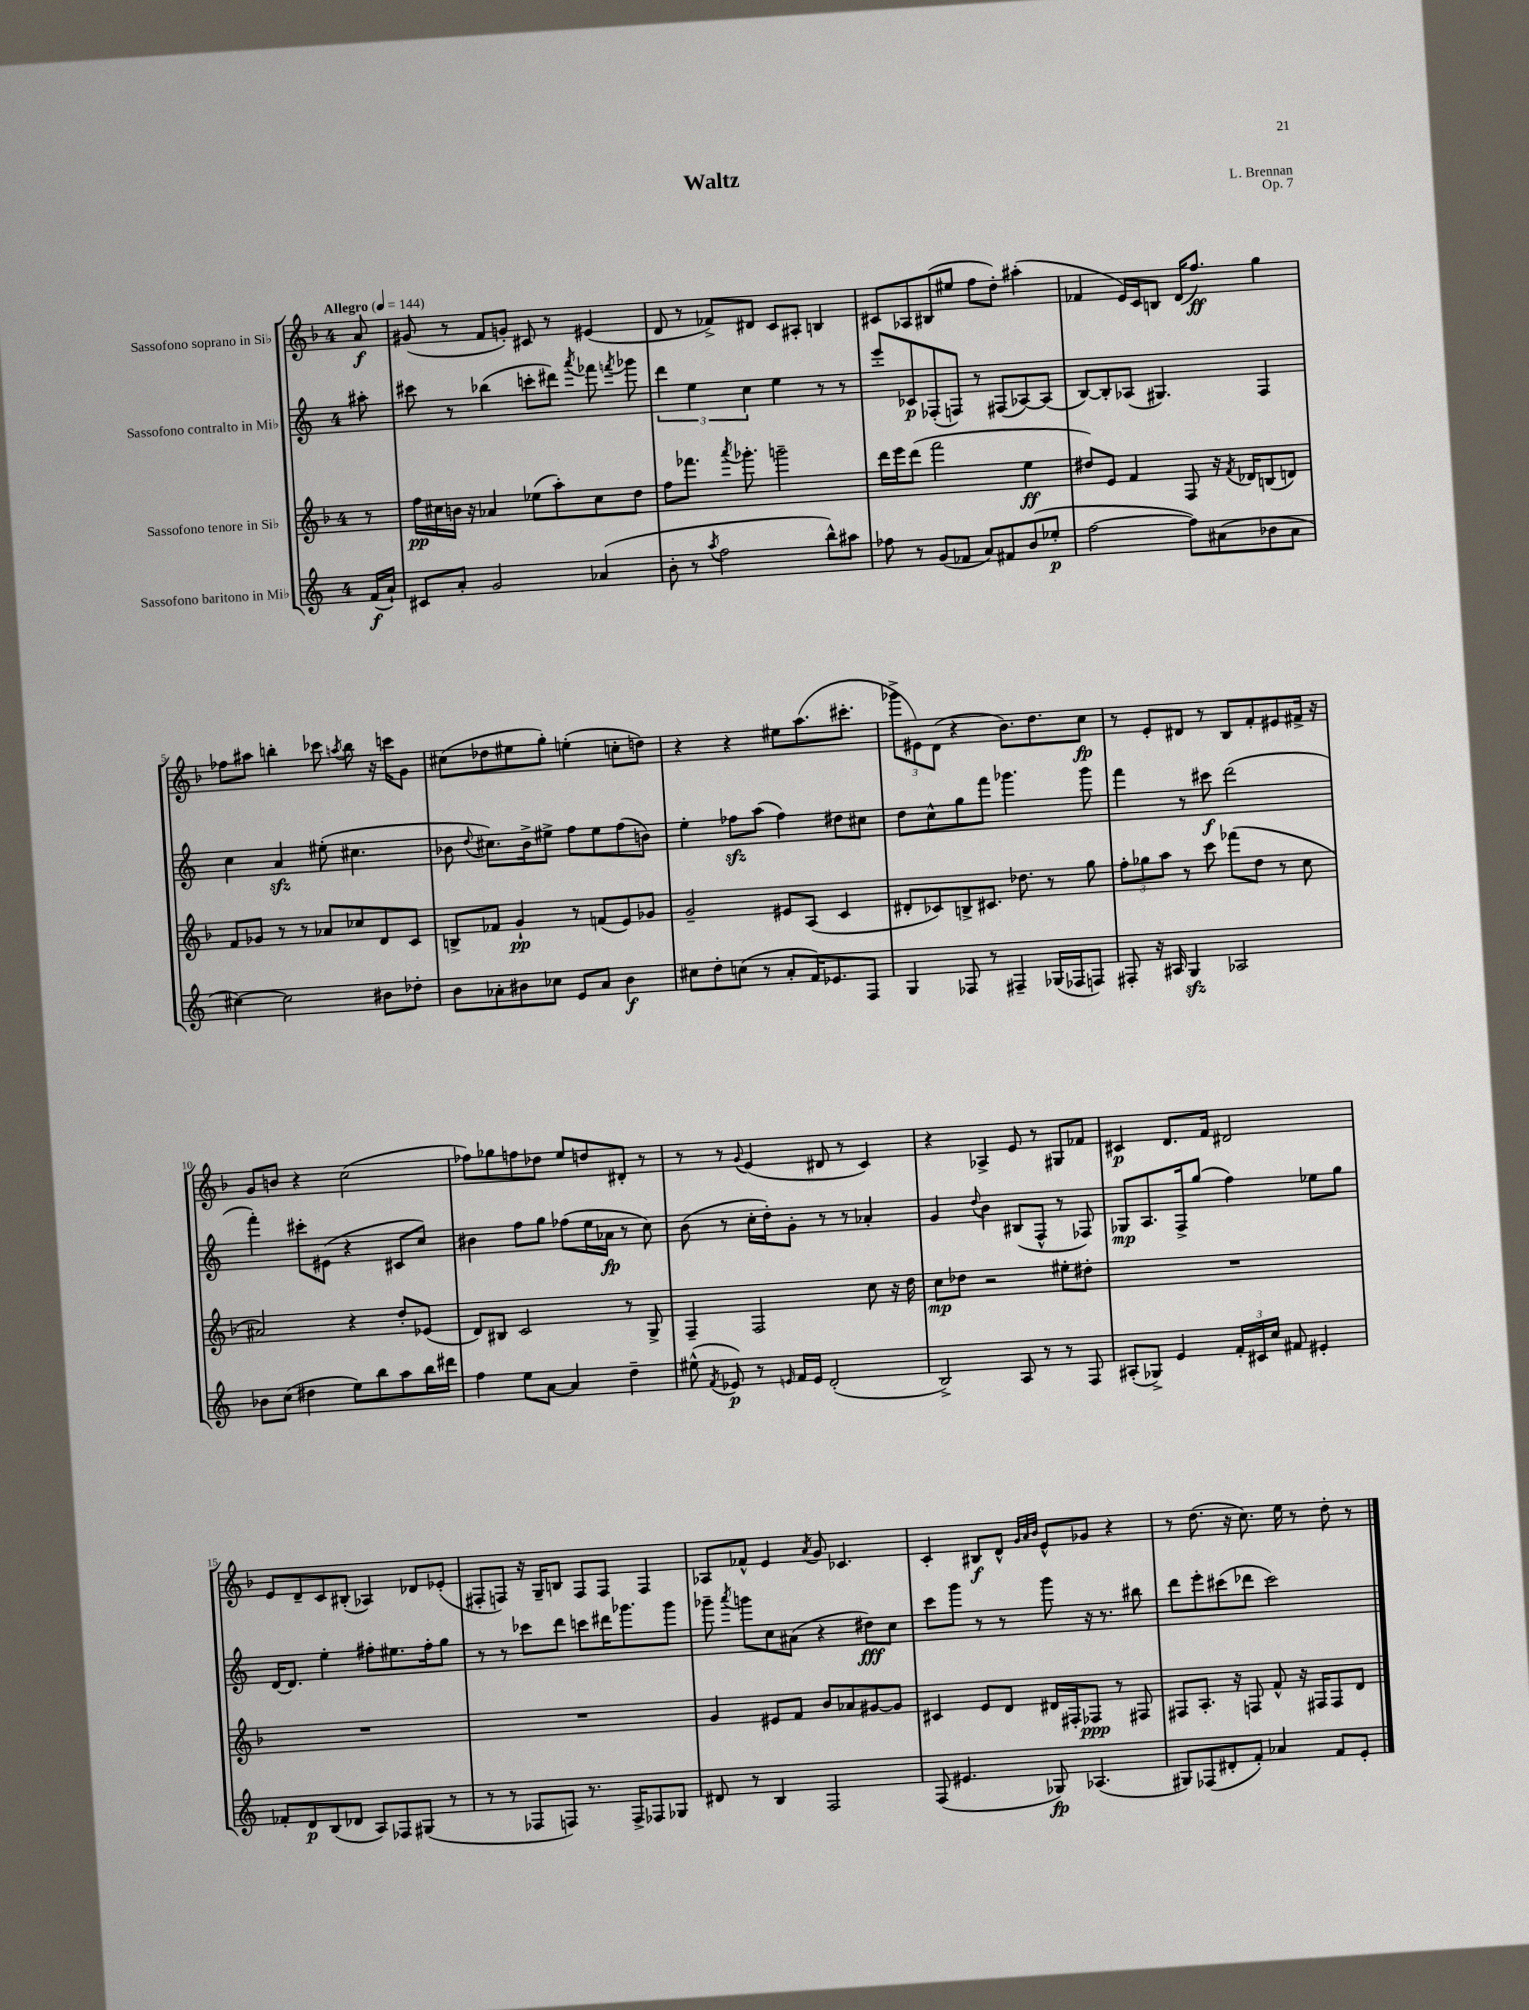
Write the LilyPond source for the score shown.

\header { title = "Waltz" composer = "L. Brennan" opus = "Op. 7" }
<<
\new StaffGroup <<
\new Staff = "s0" \with { instrumentName = "Sassofono soprano in Sib" } {
    \clef treble \key f \major \once \override Staff.TimeSignature.style = #'single-digit \time 4/4 \partial 8 \tempo "Allegro" 4 = 144
    \autoBeamOff a'8\f |
    gis'8( r8 f'8[ g'8]-.) cis'8 r8 eis'4( |
    d'8 r8 fes'8[->) dis'8] c'8[ ais8]-. b4 |
    cis'8[ aes8 bis8( eis''8] f''8[ d''8]-.) ais''4-.( |
    fes'4 e'16[) c'16 b8] d'16[( f''8.]\ff) g''4 |
    fes''8[ ais''8] b''4-. ces'''8 \acciaccatura { a''8 } b''8 r16 c'''16[ g'8] |
    cis''8[( des''8 eis''8 g''8]-.) e''4-.( c''8[-. d''8]) |
    r4 r4 eis''8[ a''8.( cis'''8.]-. |
    \tuplet 3/2 { ges'''8[-> eis'8) d'8]( } r4 bes'8.[) d''8. c''8]\fp |
    r8 e'8[-. dis'8] r8 bes8[ f'8-. eis'8 fis'16]-> r16 |
    g'8[ b'8] r4 c''2( |
    fes''8[) ges''8 f''8 des''8] e''8[ d''8 dis'8]-. r8 |
    r8 r8 \appoggiatura { g'8 } e'4( dis'8 r8 c'4) |
    r4 aes4-> e'8 r8 gis8[ fes'8] |
    cis'4\p d'8.[ f'16] dis'2 |
    e'8[ d'8-- c'8 bis8]-.( aes4) des'8[ ees'8]-.( |
    fis8[-. f8]) r16 g16[-- b8] f8[ f8] f4 |
    aes8[ fes'8]-^ e'4 \acciaccatura { a'8 } g'8 ces'4. |
    c'4-. bis8[\f d'8]-^ \grace { g'32[ a'32 bes'32] } e'8[-^ ges'8] r4 |
    r8 d''8.( r16 c''8.) e''16 r8 d''8-. r8 \bar "|." |
}
\new Staff = "s1" \with { instrumentName = "Sassofono contralto in Mib" } {
    \clef treble \key c \major \once \override Staff.TimeSignature.style = #'single-digit \time 4/4 \partial 8
    \autoBeamOff ais''8-. |
    cis'''8 r8 bes''4( c'''8[-. dis'''8]) \acciaccatura { a'''8 } fes'''8 \acciaccatura { f'''8 } ges'''8 |
    \tuplet 3/2 { d'''4 e''4 c''4 } e''4 r8 r8 |
    e'''8[-. ces'8\p fes8-.( f8]) r8 fis8[( aes8~) aes8]( |
    b8[~) b8-. aes8]( gis4.) f4 |
    c''4 a'4\sfz eis''8-.( cis''4. |
    bes'8 \appoggiatura { d''8 } cis''8.[) bes'16-> eis''8]-> f''8[ eis''8 f''8( b'8]) |
    e''4-. fes''8[\sfz a''8]( fes''4) dis''8[ cis''8] |
    d''8[ c''8-^ g''8 f'''8] ges'''4. ges'''8 |
    f'''4 r8 cis'''8\f d'''2( |
    f'''4-.) cis'''8[-. eis'8]( r4 cis'8[ c''8]) |
    bis'4 f''8[ g''8] fes''8[( e''16 aes'16]\fp r8 c''8) |
    b'8( r8 c''16[-. d''16-.) g'8]-. r8 r8 aes'4-. |
    g'4 \appoggiatura { d''8 } b'4 bis8[( f8]-^ r8 fes8) |
    ges8[\mp a8. f16-> g''8]( f''4) ees''8[ g''8] |
    d'16[~ d'8.] e''4-. fis''8[-. eis''8. fis''16-. g''8] |
    r8 r8 ces'''8[ d'''8] c'''8[ dis'''16 ges'''8. ges'''8] |
    ges'''8-- \acciaccatura { a'''8 } g'''8[ c''8 ais'8]( r4 dis''8[\fff) c''8] |
    c'''8[ g'''8] r8 r8 g'''8 r16 r8. bis''8 |
    d'''8[ e'''8-. cis'''8( des'''8] cis'''2) \bar "|." |
}
\new Staff = "s2" \with { instrumentName = "Sassofono tenore in Sib" } {
    \clef treble \key f \major \once \override Staff.TimeSignature.style = #'single-digit \time 4/4 \partial 8
    \autoBeamOff r8 |
    f''16[\pp cis''16 b'16] r16 aes'4 ees''8[( a''8-.) cis''8 d''8] |
    f''8[ fes'''8.] \acciaccatura { a'''8 } ges'''8.-. g'''2-- |
    d'''16[ e'''16 d'''8]( f'''2 e''4\ff |
    dis''8[) e'8] f'4 f8 r16 \acciaccatura { f'8 } des'16[ b8( d'8]) |
    f'8[ ges'8] r8 r8 aes'8[ ces''8 d'8 c'8] |
    b8[-> fes'8] g'4-!\pp r8 f'8[( e'8) ges'8] |
    g'2-- eis'8[ a8]( c'4 |
    dis'8[-. ces'8) b8-> cis'8.] des''8. r8 g''8 |
    \tuplet 3/2 { f''8[-. ges''8 a''8] } r8 c'''8 fes'''8[( d''8] r8 c''8 |
    ais'2) r4 d''8[-. ees'8]( |
    d'8[) bis8] c'2 r8 g8-> |
    f4-- f2 c''8 r16 d''16 |
    c''8[\mp des''8] r2 eis''8[-. dis''8]-. |
    R1 |
    R1 |
    R1 |
    g'4 eis'8[ f'8] bes'8[ aes'8 gis'8~ gis'8] |
    cis'4 e'8[ d'8] dis'16[ fis16-. fes8]\ppp r8 fis8 |
    fis8[ a8.]-. r16 f8 f'8-^ r16 fis16[ fis8 d'8] \bar "|." |
}
\new Staff = "s3" \with { instrumentName = "Sassofono baritono in Mib" } {
    \clef treble \key c \major \once \override Staff.TimeSignature.style = #'single-digit \time 4/4 \partial 8
    \autoBeamOff f'16[\f( a'16]-!) |
    cis'8[ a'8]-. g'2 aes'4( |
    b'8-. r8 \acciaccatura { a''8 } f''2 b''8[-^) ais''8] |
    fes''8 r8 g'8[( fes'8] a'8[) fis'8 b'8( ees''8]-.\p |
    f''2~ f''8[) ais'8( bes'8 ais'8] |
    cis''4~) cis''2 bis'8[ des''8]-. |
    b'8[ aes'8-. bis'8 ces''8] e'8[ aes'8] bis'4\f |
    cis''8[ d''8-. c''8]( r8 a'8[-. f'16) ees'8. f8] |
    g4 fes8 r8 fis4-- ges16[( fes16 f8]) |
    fis8-. r16 ais16 g4\sfz aes2 |
    bes'8[ c''8]( dis''4 e''8[) b''8 a''8 b''16 dis'''16] |
    f''4 e''8[ a'8]~ a'4 d''4-- |
    eis''8-^( \acciaccatura { f'8 } ees'8\p) r8 \grace { e'16 } f'16[ e'16] d'2-.( |
    b2->) a8 r8 r8 f8 |
    ais8[-.( ges8]->) e'4 \tuplet 3/2 { f'16[-. cis'16 c''16] } fis'8 eis'4-. |
    fes'8[-. d'8\p b8( des'8] a8[) fes8 gis8]( r8 |
    r8 r8 fes8[ f8]) r8. f16[-> fes8 ges8] |
    dis'8 r8 b4 f2 |
    f8( eis'4. ges8\fp) aes4.( |
    gis8[) fes8( dis'8-. f'8]-.) aes'4 f'8[ e'8]-. \bar "|." |
}
>>
>>
